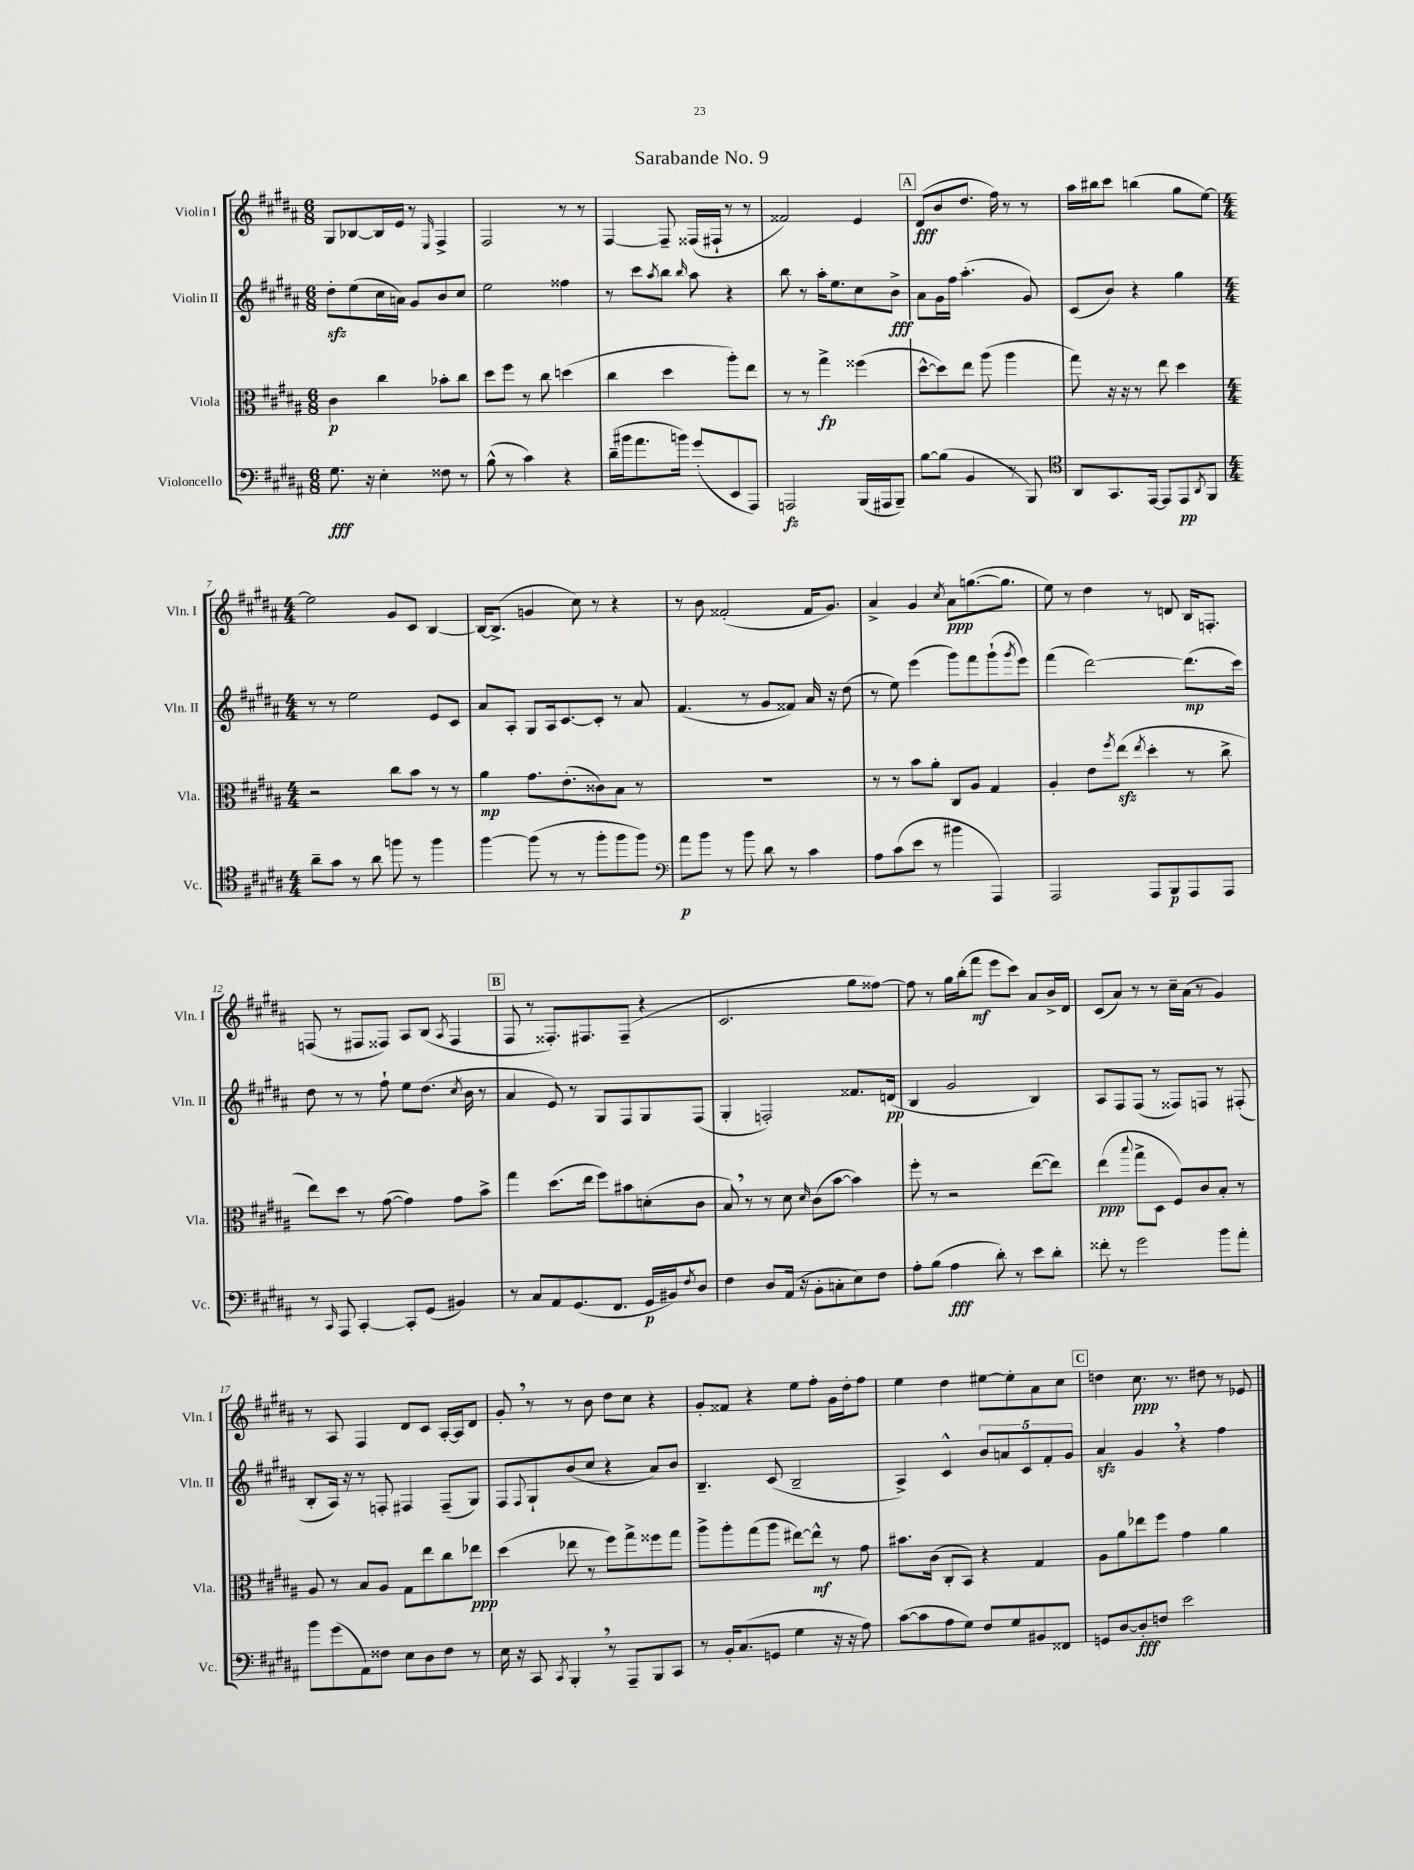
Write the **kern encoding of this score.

**kern	**dynam	**kern	**dynam	**kern	**dynam	**kern	**dynam
*part4	*part4	*part3	*part3	*part2	*part2	*part1	*part1
*staff4	*staff4	*staff3	*staff3	*staff2	*staff2	*staff1	*staff1
*I"Violoncello	*	*I"Viola	*	*I"Violin II	*	*I"Violin I	*
*I'Vc.	*	*I'Vla.	*	*I'Vln. II	*	*I'Vln. I	*
*clefF4	*	*clefC3	*	*clefG2	*	*clefG2	*
*k[f#c#g#d#a#]	*	*k[f#c#g#d#a#]	*	*k[f#c#g#d#a#]	*	*k[f#c#g#d#a#]	*
*M6/8	*	*M6/8	*	*M6/8	*	*M6/8	*
=1	=1	=1	=1	=1	=1	=1	=1
8.G#\	fff	4c#\	p	8dd#zz'\L	.	8G#/L	.
.	.	.	.	(8ee\	.	[8B-X/	.
16r	.	.	.	.	.	.	.
4E'\	.	4cc#\	.	16cc#\L	.	16B-/L]	.
.	.	.	.	16an\JJ)	.	16e/JJ	.
.	.	.	.	8g#/L	.	8r	.
.	.	.	.	.	.	16qqE/	.
8F##X\	.	8b-X'\L	.	8b/	.	4F#^/	.
8r	.	8cc#\J	.	8cc#/J	.	.	.
=2	=2	=2	=2	=2	=2	=2	=2
(8B^^\	.	8dd#\L	.	2ee\	.	2F#/	.
8r	.	8ff#\J	.	.	.	.	.
4c#\)	.	8r	.	.	.	.	.
.	.	8cc#\	.	.	.	.	.
4r	.	(4ddn\	.	4ff##X\	.	8r	.
.	.	.	.	.	.	8r	.
=3	=3	=3	=3	=3	=3	=3	=3
(16d#~\LL	.	4cc#\	.	8r	.	[4F#/	.
16b#X\J	.	.	.	.	.	.	.
8.a#\	.	.	.	8ccc#\L	.	.	.
.	.	.	.	8qaa#/	.	.	.
.	.	4dd#\	.	8bb\J	.	8F#~/]	.
16bn\Jk)	.	.	.	.	.	.	.
.	.	.	.	16qqbb/	.	.	.
(8g#'/L	.	.	.	8aa#\	.	(16F##X/LL	.
.	.	.	.	.	.	16F#X`/JJ	.
8EE/	.	8aa#'\L)	.	4r	.	8r	.
8AAA#/J)	.	8ee\J	.	.	.	8r	.
=4	=4	=4	=4	=4	=4	=4	=4
2AAAn/	fz	8r	.	8bb\	.	2f##X/)	.
.	.	8r	.	8r	.	.	.
.	.	4gg#^\	fp	16aa#'\KL	.	.	.
.	.	.	.	8.ee\	.	.	.
(16BBB/LL	.	(4ff##X\	.	8cc#\	.	4e/	.
16AAA#X/J	.	.	.	.	.	.	.
8BBB~/J)	.	.	.	8b^\J	fff	.	.
!!LO:REH:place=s1:t=A
=5	=5	=5	=5	=5	=5	=5	=5
[8B\L	.	[8dd#^^\L	.	8a#\L	.	(8d#/L	fff
(8B\J]	.	8dd#\])	.	16g#\L	.	8b/	.
.	.	.	.	16ff#\JJ	.	.	.
4BB/	.	8ee\J	.	(4.aa#'\	.	8.dd#/J	.
.	.	(8aa#\	.	.	.	.	.
.	.	.	.	.	.	16ff#\)	.
8r	.	4aa#\	.	.	.	8r	.
8BBB/)	.	.	.	8g#/)	.	8r	.
=6	=6	=6	=6	=6	=6	=6	=6
*clefC4	*	*	*	*	*	*	*
8AA#/L	.	8gg#\)	.	(8c#/L	.	16aa#\LL	.
.	.	.	.	.	.	16bb#X\J	.
8.GG#/	.	16r	.	8b/J)	.	8ccc#\J	.
.	.	16r	.	.	.	.	.
.	.	8r	.	4r	.	(4bbn\	.
[16EE/Jk	.	.	.	.	.	.	.
8EE/L]	.	8ee\	.	.	.	.	.
8EE/	pp	4dd#\	.	4gg#\	.	8gg#\L	.
8qAA#/	.	.	.	.	.	.	.
8FF#/J	.	.	.	.	.	[8ee\J)	.
!!LO:LB:g=z
=7	=7	=7	=7	=7	=7	=7	=7
*M4/4	*	*M4/4	*	*M4/4	*	*M4/4	*
8a#~\L	.	2r	.	8r	.	2ee\]	.
8g#\J	.	.	.	8r	.	.	.
8r	.	.	.	2ee\	.	.	.
8a#\	.	.	.	.	.	.	.
8ffn\	.	8cc#\L	.	.	.	8g#/L	.
8r	.	8b\J	.	.	.	8c#/J	.
4ff\	.	8r	.	8e/L	.	[4B/	.
.	.	8r	.	8c#/J	.	.	.
=8	=8	=8	=8	=8	=8	=8	=8
[4ff#\	.	4a#\	mp	8a#/L	.	16B/KL_	.
.	.	.	.	.	.	(8.B^/J]	.
.	.	.	.	8A#'/J	.	.	.
(8ff#\]	.	8.g#\L	.	8G#/L	.	4gn/	.
8r	.	.	.	16A#/k	.	.	.
.	.	(8.e'\	.	[8.c#/	.	.	.
8r	.	.	.	.	.	8cc#\)	.
8ff#'\L	.	8c##X\)	.	8c#'/J]	.	8r	.
8ff#\	.	8B\J	.	8r	.	4r	.
8ff#\J)	.	8r	.	8a#/	.	.	.
=9	=9	=9	=9	=9	=9	=9	=9
*clefF4	*	*	*	*	*	*	*
8a#\L	p	1r	.	(4.f#/	.	8r	.
8b\J	.	.	.	.	.	8b\	.
8r	.	.	.	.	.	(2f##X'/	.
8b\	.	.	.	8r	.	.	.
8d#\	.	.	.	8g#/L	.	.	.
8r	.	.	.	8f##X/J)	.	.	.
4c#\	.	.	.	16a#/	.	16f##/KL	.
.	.	.	.	16r	.	8.g#/J)	.
.	.	.	.	(8dd#\	.	.	.
=10	=10	=10	=10	=10	=10	=10	=10
8A#\L	.	8r	.	8r	.	4a#^/	.
(8c#\	.	8r	.	8ee\)	.	.	.
8e\J	.	8b\L	.	(4eee\	.	4g#/	.
8r	.	8a#'\J	.	.	.	.	.
.	.	.	.	.	.	8qcc#/	.
4b#X\	.	8C#/L	.	8ggg#\L)	.	8a#\L	ppp
.	.	8A#/J	.	8fff#\	.	([8.ggn\	.
4AAA#/)	.	4G#/	.	(8ggg#`\	.	.	.
.	.	.	.	.	.	8.gg\J]	.
.	.	.	.	8qggg#/	.	.	.
.	.	.	.	8eee\J)	.	.	.
=11	=11	=11	=11	=11	=11	=11	=11
2AAA#/	.	4A#'/	.	(4fff#\	.	8ee\)	.
.	.	.	.	.	.	8r	.
.	.	8e\L	.	[2ddd#\)	.	4dd#\	.
.	.	8qff#/	.	.	.	.	.
.	.	(8eezz\J	.	.	.	.	.
.	.	8qee/	.	.	.	.	.
8AAA#/L	.	4dd#'\	.	.	.	8r	.
8BBB/	p	.	.	.	.	8dn/	.
8AAA#/	.	8r	.	(8.ddd#\L]	mp	16B/KL	.
.	.	.	.	.	.	8.Fn'/J	.
8AAA#/J	.	8cc#^\	.	.	.	.	.
.	.	.	.	16ccc#\Jk)	.	.	.
!!LO:LB:g=z
=12	=12	=12	=12	=12	=12	=12	=12
8r	.	8ee\L)	.	8dd#\	.	(8Fn/	.
16qqCC#/	.	.	.	.	.	.	.
8AAA#/	.	8dd#\J	.	8r	.	8r	.
[4CC#'/	.	8r	.	8r	.	8F#X/L	.
.	.	([8g#\	.	8ff#`\	.	8F##X/J)	.
8CC#'/L]	.	4g#\])	.	8ee\L	.	8A#/L	.
(8GG#/J	.	.	.	(8.dd#\J	.	(8B/J	.
.	.	.	.	.	.	8qA#/	.
4BB#X/)	.	8g#\L	.	.	.	4F##/	.
.	.	.	.	8qcc#/	.	.	.
.	.	.	.	16b\	.	.	.
.	.	8b^\J	.	8r	.	.	.
!!LO:REH:place=s1:t=B
=13	=13	=13	=13	=13	=13	=13	=13
8r	.	4gg#\	.	4a#/	.	8F#/	.
8C#/L	.	.	.	.	.	8r	.
8AA#/	.	(8.dd#\L	.	8e/)	.	8.F##X'/L)	.
(8.GG#/	.	.	.	8r	.	.	.
.	.	16ee\Jk	.	.	.	8.F#X/	.
.	.	8ff#\L)	.	8G#/L	.	.	.
8.FF#/J	.	.	.	.	.	.	.
.	.	8b#X\	.	8F#/	.	(8F#~/J	.
16GG#/LL	p	(8dn'\	.	8G#/	.	4r	.
16BB#X/J)	.	.	.	.	.	.	.
8qF#/	.	.	.	.	.	.	.
8D#/J	.	8c#\J	.	(8F#/J	.	.	.
=14	=14	=14	=14	=14	=14	=14	=14
4F#\	.	8B,/)	.	4G#'/	.	2.c#/	.
.	.	8r	.	.	.	.	.
8D#/L	.	8r	.	2Fn'/)	.	.	.
(16AA#/Jk	.	8d#\	.	.	.	.	.
16r	.	.	.	.	.	.	.
.	.	16qqd#/	.	.	.	.	.
8BB'\L	.	(8c#\L	.	.	.	.	.
8Cn'\	.	[8b\J	.	.	.	.	.
8E\)	.	4b\])	.	8.f##X/L	.	8gg#\L	.
8F#\J	.	.	.	.	.	[8ff##X\J)	.
.	.	.	.	(16dn/Jk	pp	.	.
=15	=15	=15	=15	=15	=15	=15	=15
8A#'\L	.	8ff#'\	.	4B/	.	8ff##\]	.
(8B\J	.	8r	.	.	.	8r	.
4A#\	fff	2r	.	2g#/	.	16gg#\LL	.
.	.	.	.	.	.	(16bb'\J	.
.	.	.	.	.	.	8fff#\J	mf
8d#'\)	.	.	.	.	.	8eee\L	.
8r	.	.	.	.	.	8ccc#\J)	.
8e\L	.	([8ee\L	.	4B/)	.	8a#/L	.
8d#'\J	.	8ee\J])	.	.	.	16b^/L	.
.	.	.	.	.	.	16d#/JJ	.
=16	=16	=16	=16	=16	=16	=16	=16
8f##X'\	.	(4ee\	ppp	8A#/L	.	(8c#/L	.
8r	.	.	.	8F#/	.	8a#/J)	.
.	.	8qqbb/	.	.	.	.	.
2g#\	.	8gg#^\L	.	(8F#/J	.	8r	.
.	.	8D#\J	.	8r	.	8r	.
.	.	8F#/L)	.	8F##X/L)	.	16cc#~\LL	.
.	.	.	.	.	.	(16a#\JJ	.
.	.	8c#/	.	8Fn/J	.	8r	.
8b\L	.	8B'/J	.	8r	.	4g#/)	.
8a#'\J	.	8r	.	(8F#X'/	.	.	.
!!LO:LB:g=z
=17	=17	=17	=17	=17	=17	=17	=17
8b\L	.	8A#/	.	8B'/L	.	8r	.
(8g#\	.	8r	.	16A#/Jk)	.	8A#/	.
.	.	.	.	16r	.	.	.
8AA#\)	.	8B/L	.	8r	.	4F#/	.
8F##X\J	.	8A#/J	.	8Fn'/	.	.	.
8E\L	.	8G#\L	.	4F#X/	.	8d#/L	.
8D#\	.	8ee\	.	.	.	8c#/J	.
8F##\J	.	8cc#\	.	(8F#~/L	.	[16A#'/LL	.
.	.	.	.	.	.	16A#/J]	.
8r	.	8ee-X\J	ppp	8G#/J)	.	8d#/J	.
=18	=18	=18	=18	=18	=18	=18	=18
16E\	.	(4dd#\	.	8F#/L	.	8g#',/	.
16r	.	.	.	.	.	.	.
.	.	.	.	8qqF#/	.	.	.
8CC#/	.	.	.	8G#`/	.	8r	.
8qCC#/	.	.	.	.	.	.	.
4BBB',/	.	8ee-X\	.	(8b/	.	8r	.
.	.	8r	.	8cc#/J	.	8b\	.
8r	.	8ff#\L)	.	4r	.	8dd#\L	.
8AAA#~/L	.	8gg#^\	.	.	.	8cc#\J	.
8BBB/	.	8ff##X\	.	8a#/L)	.	4r	.
8CC#/J	.	8gg#\J	.	8b/J	.	.	.
=19	=19	=19	=19	=19	=19	=19	=19
8r	.	8aa#^\L	.	4.B~/	.	8g#'/L	.
16BB'/KL	.	8aa#'\	.	.	.	8f##X/J	.
(8.C#/	.	.	.	.	.	.	.
.	.	(8gg#\	.	.	.	4r	.
8GGn/J	.	8aa#\J	.	(8c#/	.	.	.
4G#\	.	[8ee#X\L)	.	2B~/	.	8ee\L	.
.	.	8ee#^^\J]	mf	.	.	8ff#'\J	.
16r	.	8r	.	.	.	16g#\LL	.
16r	.	.	.	.	.	16dd#'\J	.
8A#\)	.	8g#\	.	.	.	8ff#\J	.
=20	=20	=20	=20	=20	=20	=20	=20
([8c#\L	.	8.b#X\L	.	4A#^/)	.	4ee\	.
8c#\]	.	.	.	.	.	.	.
.	.	(16c#\Jk	.	.	.	.	.
8A#\	.	8C#'/L	.	4c#^^/	.	4dd#\	.
8G#\J)	.	8BB/J)	.	.	.	.	.
8F#/L	.	4r	.	10b/L	.	[8ee#X\L	.
.	.	.	.	10an/	.	.	.
8G#/	.	.	.	.	.	8ee#'\]	.
.	.	.	.	10c#/	.	.	.
8BB#X/	.	4G#/	.	.	.	8a#\	.
.	.	.	.	10f#'/	.	.	.
8FF##X/J	.	.	.	.	.	8cc#\J	.
.	.	.	.	10g#/J	.	.	.
!!LO:REH:place=s1:t=C
=21	=21	=21	=21	=21	=21	=21	=21
8GGn/L	.	8A#\L	.	4a#zz/	.	4ddn\	.
[8D#/	.	8a#\	.	.	.	.	.
8D#'/]	fff	8ee-X\	.	4g#,/	.	8.cc#\	ppp
8Fn/J	.	8ff#\J	.	.	.	.	.
.	.	.	.	.	.	8.r	.
2e\	.	4g#\	.	4r	.	.	.
.	.	.	.	.	.	8dd#X\	.
.	.	4a#\	.	4ff#\	.	8r	.
.	.	.	.	.	.	8e-X/	.
==	==	==	==	==	==	==	==
*-	*-	*-	*-	*-	*-	*-	*-
